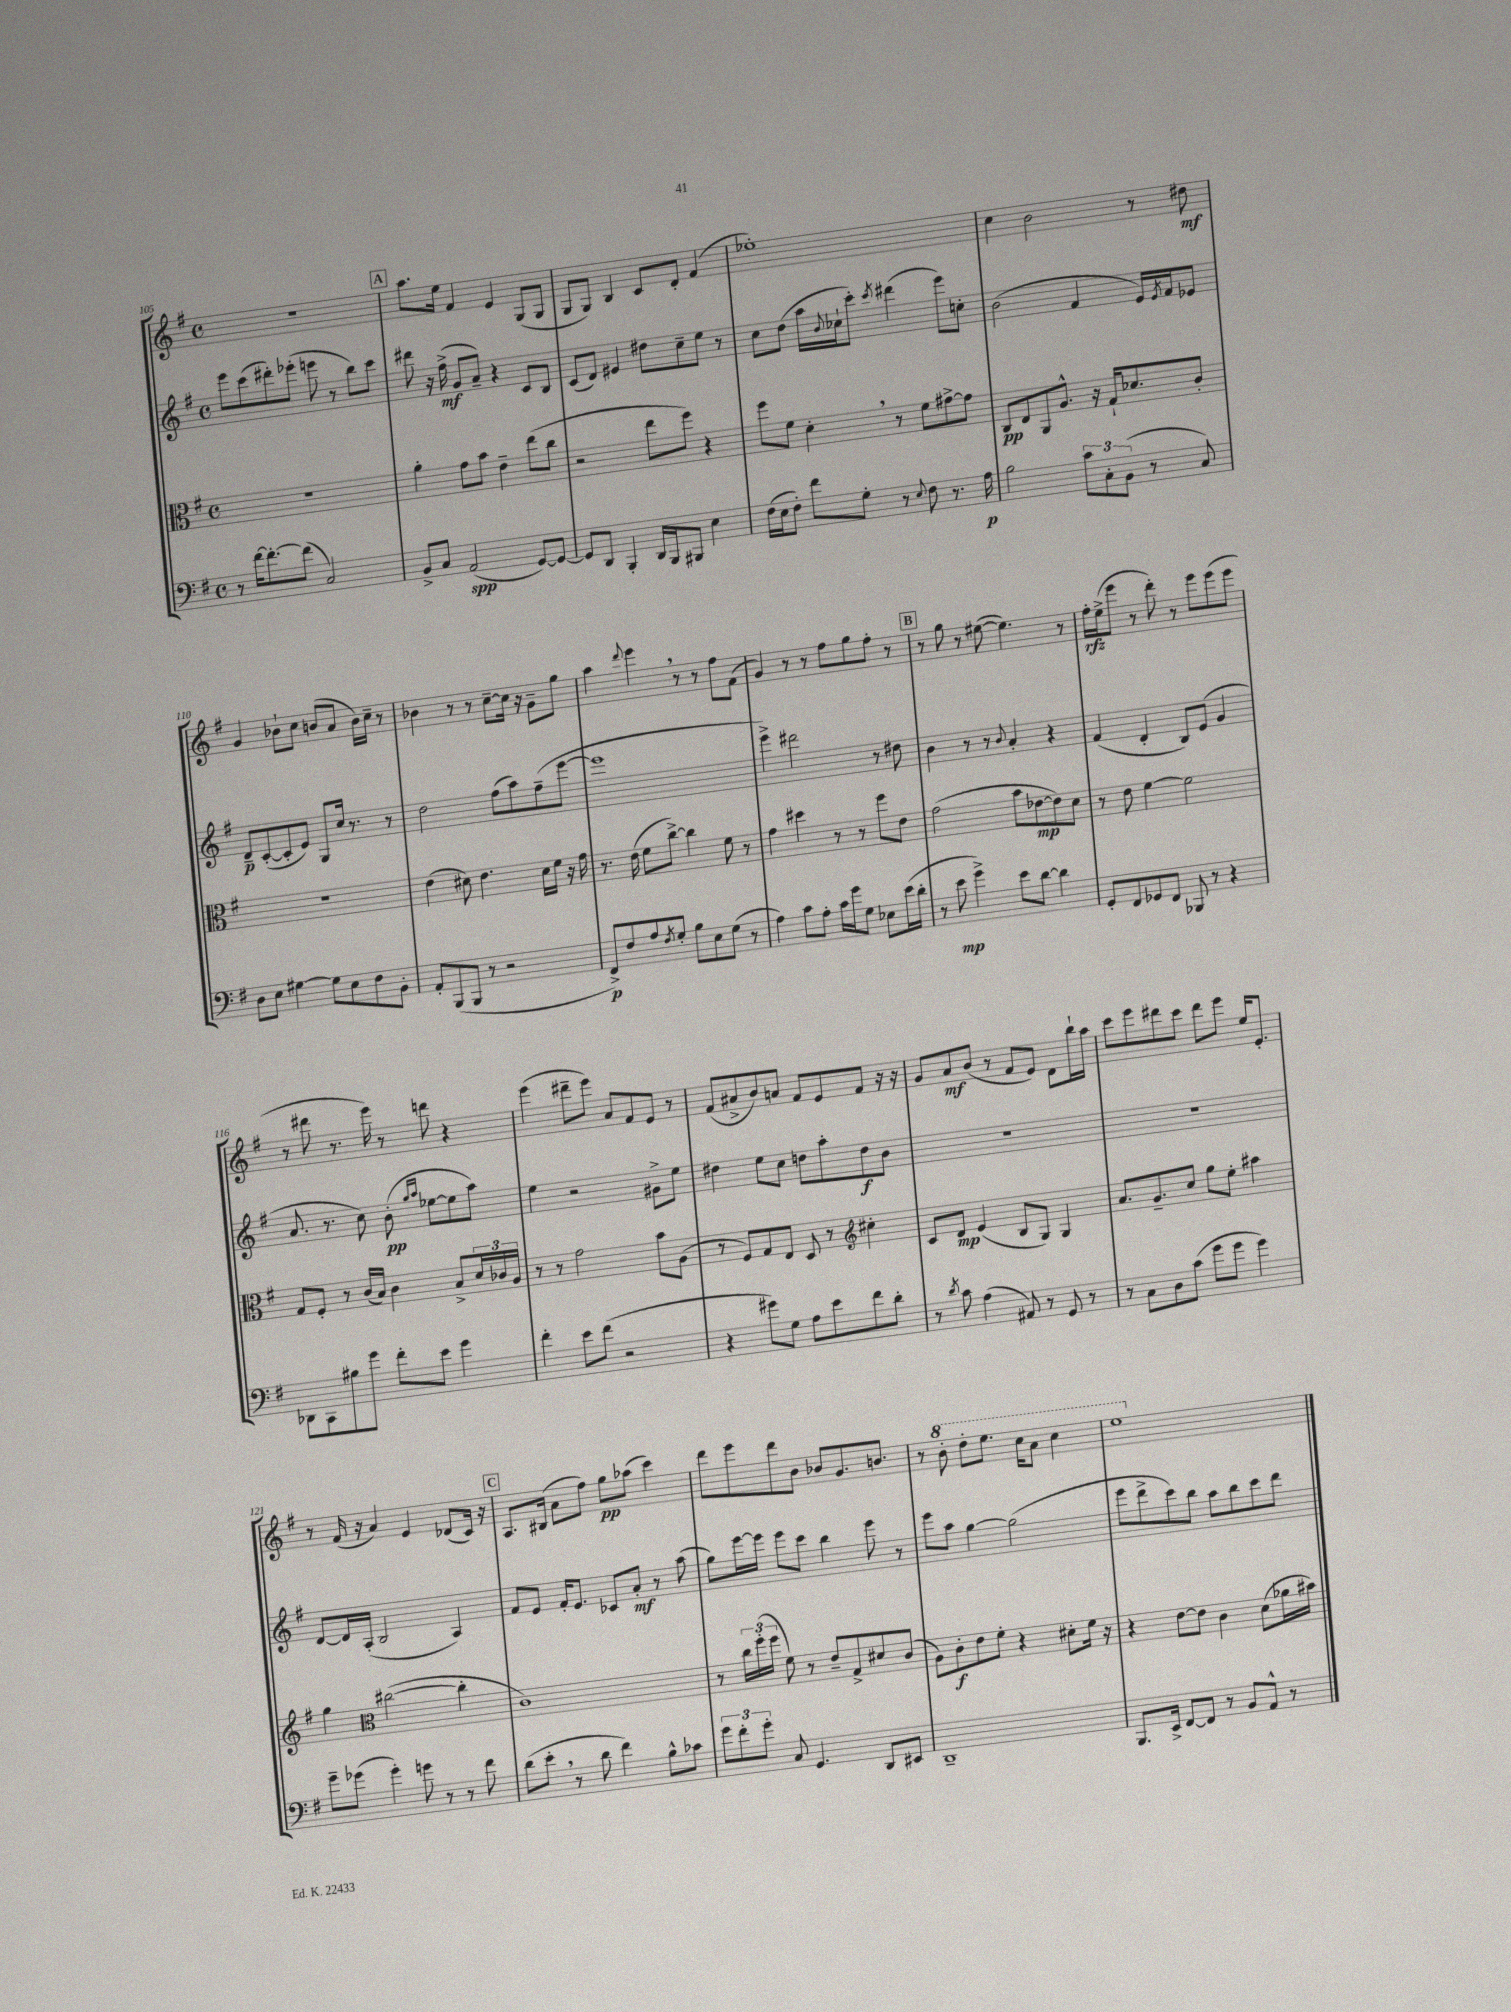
<<
\new StaffGroup <<
\new Staff = "s0" {
    \clef treble \key g \major \defaultTimeSignature \time 4/4
    R1 |
    \mark \markup { \box "A" } a''8. e''16 fis'4 e'4 g8( g8 |
    g8 g8) b4 c'8 d'8-. fis'4( |
    ees''1-.) |
    c''4 b'2 r8 dis''8\mf |
    g'4 bes'8-! c''8 b'8( a'8 b'16) c''16-- r8 |
    bes'4 r8 r8 c''8~-- c''16 r16 g'8-- g''8 |
    a''4 \appoggiatura { d'''8 } e'''4 \breathe r8 r8 fis''8 fis'8( |
    g'4) r8 r8 fis''8 g''8 fis''8-. r8 |
    \mark \markup { \box "B" } r8 g''8 r8 eis''8~( eis''4.) r8 |
    fis''16-.\rfz e''16->( e'''8 r8 d'''8-.) r8 e'''8 e'''8( e'''8 |
    r8 dis'''8 r8. e'''16) r8 d'''8 r4 |
    e'''4( dis'''8-- e'''8) a'8 fis'8 e'8 r8 |
    fis'8( ais'8-> b'8) a'8 fis'8 e'8 fis'8 r16 r16 |
    g'8 a'8\mf b'8( r8 fis'8 e'8) d'8 b''16-! a''16 |
    c'''8 e'''8 dis'''8 c'''8 dis'''8 e'''8 e''16 e'8.-. |
    r8 fis'16( r16 a'4) e'4 des'8( c'16) r16 |
    \mark \markup { \box "C" } a8. bis16( a'8 fis''8) g''8\pp aes''8( c'''4) |
    d'''8 e'''8 d'''8 b'8 bes'8 g'8. b'8. |
    r8 \ottava #1 b''8-. d'''8-. e'''8. c'''16 a''8 c'''4 |
    e'''1 \ottava #0 \bar "|." |
}
\new Staff = "s1" {
    \clef treble \key g \major \defaultTimeSignature \time 4/4
    e'''8 c'''8( dis'''8-.) ees'''8-.( e'''8 r8 b''8) c'''8 |
    \mark \markup { \box "A" } dis'''8 r16 fis''16->\mf( g'8 a'8--) r4 c'8 b8 |
    c'8( d'8) eis'4 dis''8 c''8-- e''8 r8 |
    c''8 d''8( a''16 \appoggiatura { b'8 } ces''16-! c'''8-.) \acciaccatura { c'''8 } dis'''4( e'''8) c''8-. |
    b'2( fis'4 e'16) \acciaccatura { e'8 } fis'16 ees'8 |
    d'8--\p c'8~-.( c'8-. e'8) g8 c''16 r8. r8 |
    d''2 fis''8( a''8) fis''8--( e'''8~ |
    e'''1 |
    e'''4->) dis'''2 r8 dis''8 |
    \mark \markup { \box "B" } b'4 r8 r8 \appoggiatura { b'8 } a'4-. r4 |
    fis'4( d'4-. b8) e'8( g'4 |
    a'8. r8. c''8) b'8-.\pp( \grace { g''16 a''16 } ees''8~ ees''8 a''8) |
    e''4 r2 gis'8-> e''8 |
    dis''4 e''8 c''8 d''8 a''8-. d''8\f b'8 |
    R1 |
    R1 |
    d'8~ d'16 a16-.( b2 a4) |
    \mark \markup { \box "C" } fis'8 e'8 fis'16-. e'8. ces'8 a'8-.\mf r8 a''8( |
    g''8) e'''16~ e'''16 e'''8 c'''8 b''4 e'''8 r8 |
    e'''8 a''8 g''4~ g''2( |
    e'''8 d'''8-> c'''8) b''8 a''8 b''8 c'''8 d'''8 \bar "|." |
}
\new Staff = "s2" {
    \clef alto \key g \major \defaultTimeSignature \time 4/4
    R1 |
    \mark \markup { \box "A" } a'4-. g'8 b'8 e'4-- e''8( c''8 |
    r2 e''8 fis''8) r4 |
    fis''8 fis'8 d'4-. \breathe r8 fis'8 gis'8~-> gis'8 |
    c8\pp e8 a,8 a8.-^ r16 g16-! des'8. c'8-. |
    R1 |
    e'4( dis'8) e'4. dis'16 fis'16 r16 g'16 |
    r8. e'16( fis'8 c''8~->) c''4 fis'8 r8 |
    g'4 dis''4 r8 r8 fis''8 e'8 |
    \mark \markup { \box "B" } g'2( b'8 ees'8~\mp ees'8) d'8 |
    r8 e'8 fis'4~ fis'2 |
    g8 fis8-. r8 c'16( b16) c'4 b8-> \tuplet 3/2 { d'16 ces'16 a16 } |
    r8 r8 g'2 b'8 a8( |
    r8 fis8) g8 e8 d8 r8 \clef treble cis''4-. |
    c'8 d'8\mp e'4( b8 g8) g4 |
    a'8. g'8.-- c''8 g''8 e''8-. ais''4 |
    g''4 \clef alto cis''2~( cis''4-. |
    \mark \markup { \box "C" } c'1) |
    r8 \tuplet 3/2 { c''16 fis''16-.( fis''16 } fis'8) r8 e'8-- g8-> dis'8 c'8( |
    a8) c'8-.\f e'8 fis'8-. r4 dis'8-. fis'16 r16 |
    r4 e'8~ e'8 c'4 d'8( aes'16 bis'16) \bar "|." |
}
\new Staff = "s3" {
    \clef bass \key g \major \defaultTimeSignature \time 4/4
    r8 fis'16~ fis'8.~-. fis'8( c2) |
    \mark \markup { \box "A" } b,8-> c8 a,2\spp( g,8~) g,8~ |
    g,8 d,8 b,,4-. d,16 b,,16 bis,,8 e4 |
    fis16( e16 fis8-.) fis'8 g8-. r8 \appoggiatura { e8 } fis8 r8. a16\p |
    b2 \tuplet 3/2 { c'8 c8-. b,8( } r8 c8) |
    d8 e8 gis4~ gis8 e8 fis8 b,8-. |
    a,8-. b,,8( b,,8 r8 r2 |
    fis,8->\p) fis8 a8 \acciaccatura { fis8 } g8-. b8 e8 g8( r8 |
    a4) c'8 a8-. c'16 g'16 g8 ees8 e'16( d'16-. |
    \mark \markup { \box "B" } r8 e'8\mp g'4->) e'8 d'8~ d'4 |
    g,8-. fis,8 ges,8 fis,8 bes,,8 r8 r4 |
    des,8 c,8 bis8 g'8 fis'8-. e'8 g'4 |
    fis'4-. e'8 fis'8( r2 |
    r4 gis'8) g8 a8 e'8 fis'8 d'8-. |
    r8 \acciaccatura { d'8 } c'8 a4( ais,8) r8 g,8 r8 |
    r8 c8 d8 c'8( g'8 g'8 g'4) |
    g'8-- ges'8( ges'4-.) g'8 r8 r8 fis'8 |
    \mark \markup { \box "C" } d'8( e'8-. \breathe r8 d'8 fis'4) b8-^ ces'8 |
    \tuplet 3/2 { g'8 fis'8-. g'8-. } c8 g,4. d,8 eis,8 |
    d,1-- |
    b,,8. e,16-> fis,8~ fis,8 r8 b,8 a,8-^ r8 \bar "|." |
}
>>
>>
\layout { \context { \Score currentBarNumber = #105 } }
